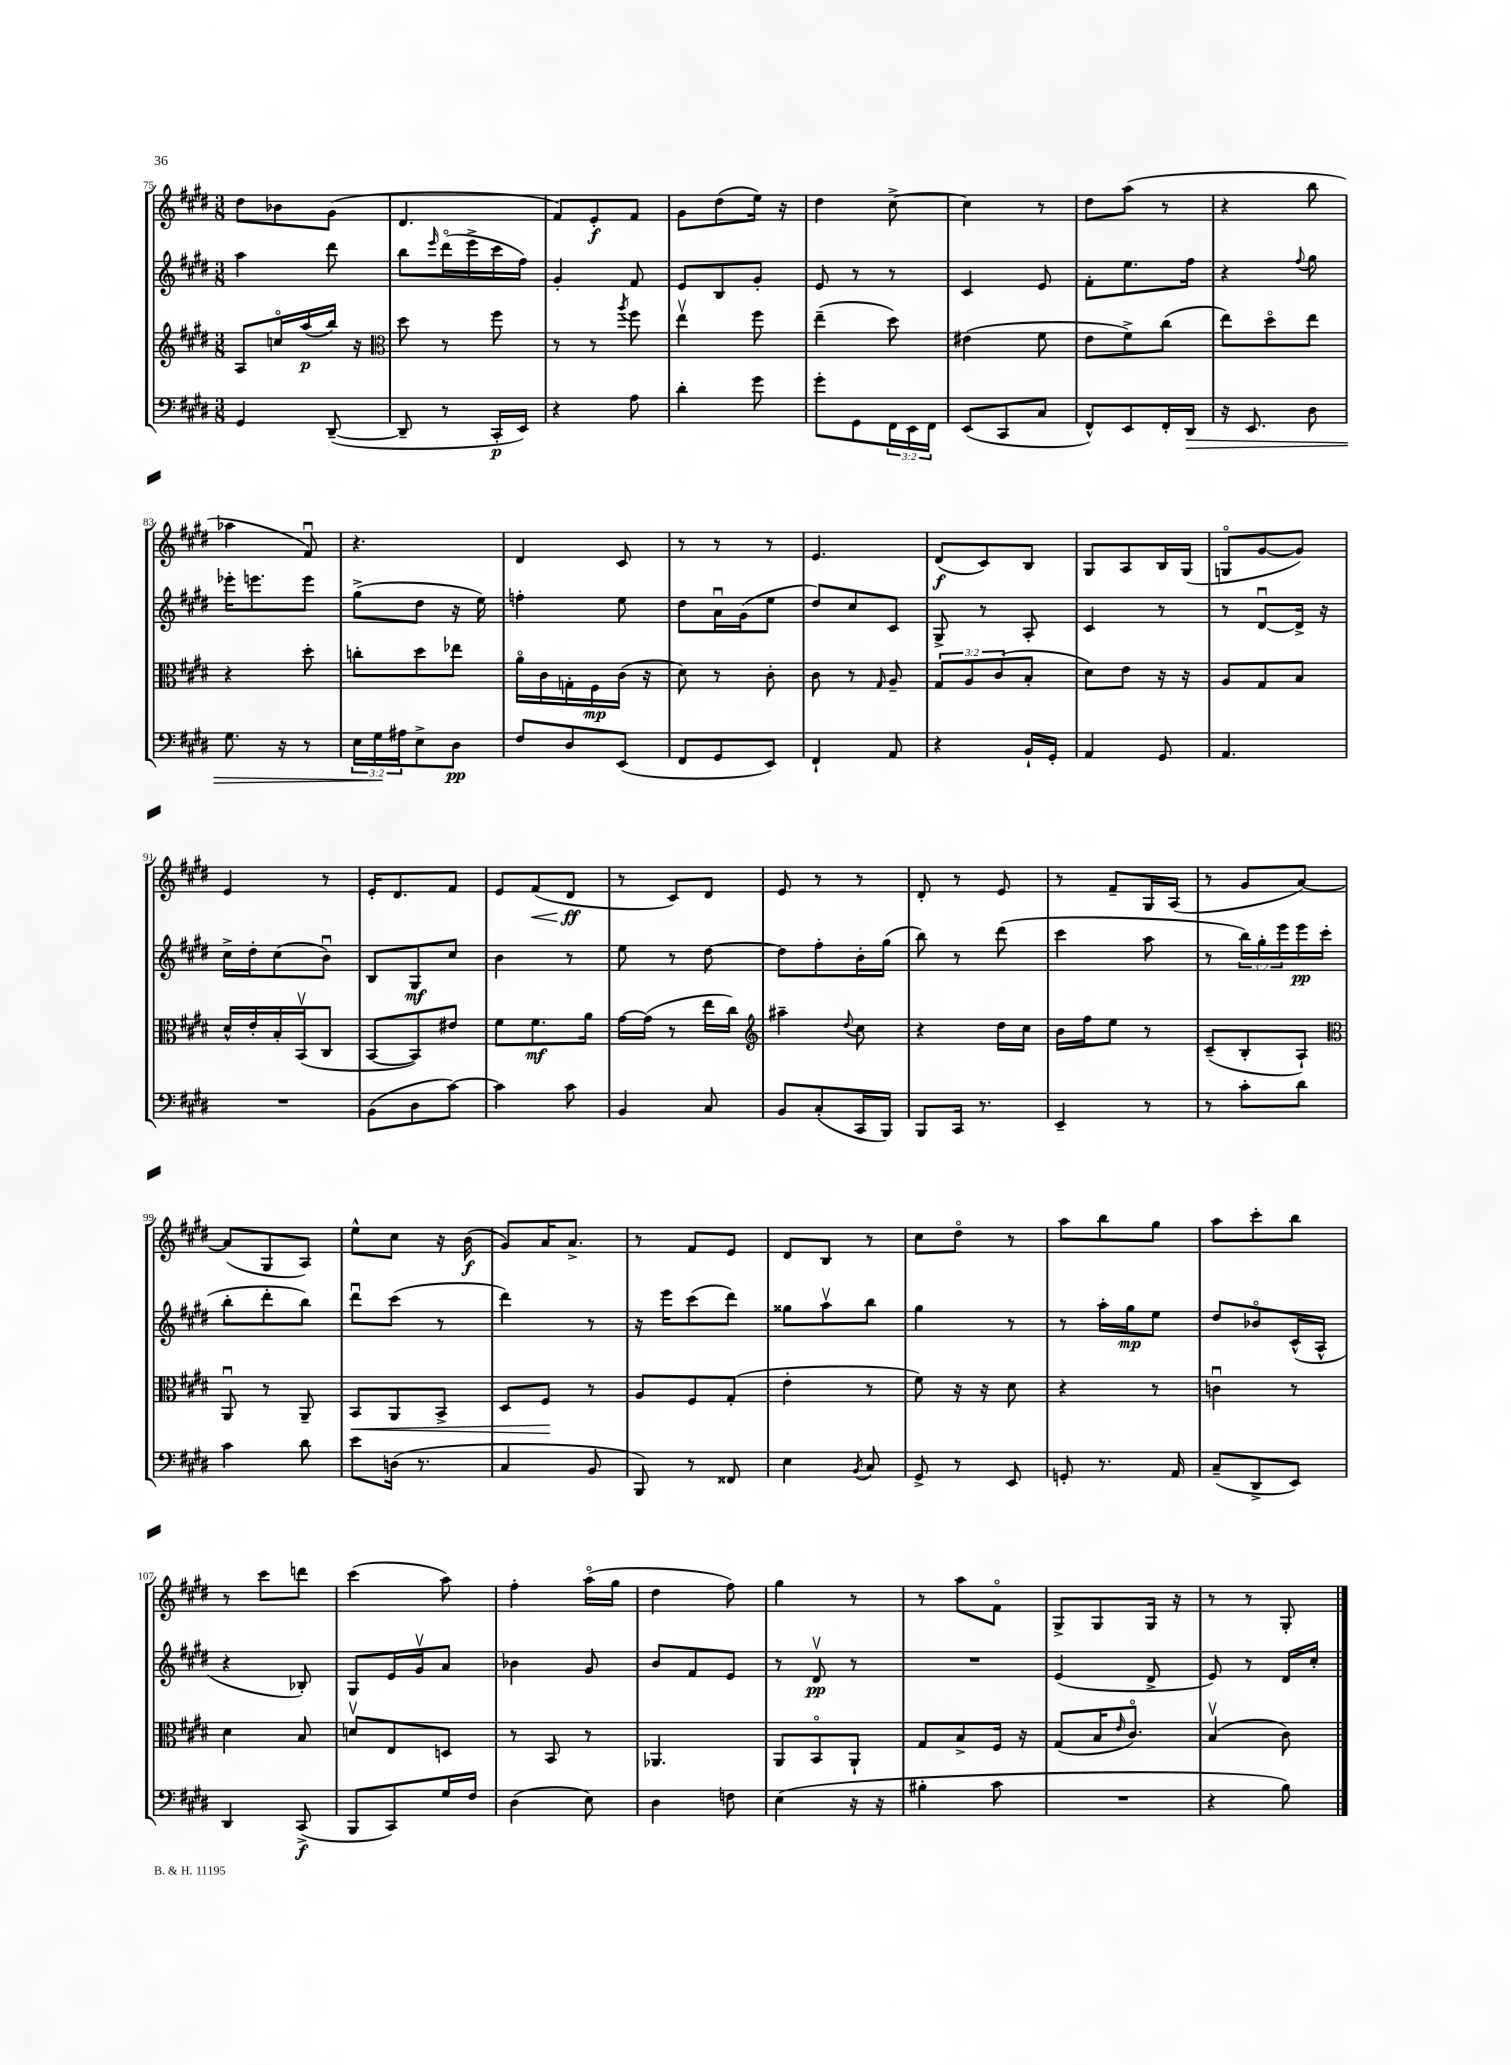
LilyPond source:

<<
\new StaffGroup <<
\new Staff = "s0" {
    \clef treble \key e \major \numericTimeSignature \time 3/8
    dis''8 bes'8 gis'8( |
    dis'4. |
    fis'8) e'8-.\f fis'8 |
    gis'8 dis''8( e''16) r16 |
    dis''4 cis''8~-> |
    cis''4 r8 |
    dis''8 a''8( r8 |
    r4 b''8 |
    aes''4 fis'8\downbow) |
    r4. |
    dis'4 cis'8 |
    r8 r8 r8 |
    e'4. |
    dis'8\f( cis'8) b8 |
    gis8 a8 b16 gis16( |
    g8\flageolet gis'8~ gis'8) |
    e'4 r8 |
    e'16-. dis'8. fis'8 |
    e'8 fis'8\<( dis'8\ff\! |
    r8 cis'8) dis'8 |
    e'8 r8 r8 |
    dis'8-. r8 e'8 |
    r8 fis'8-- gis16 a16( |
    r8 gis'8 a'8~) |
    a'8( gis8 a8) |
    e''8-^ cis''8 r16 b'16\f( |
    gis'8) a'16 a'8.-> |
    r8 fis'8 e'8 |
    dis'8 b8 r8 |
    cis''8 dis''8\flageolet r8 |
    a''8 b''8 gis''8 |
    a''8 cis'''8-. b''8 |
    r8 cis'''8 d'''8 |
    cis'''4( a''8) |
    fis''4-. a''16\flageolet( gis''16 |
    dis''4 fis''8) |
    gis''4 r8 |
    r8 a''8 fis'8\flageolet |
    gis8-> gis8 gis16 r16 |
    r8 r8 gis8-. \bar "|." |
}
\new Staff = "s1" {
    \clef treble \key e \major \numericTimeSignature \time 3/8 \override Staff.TupletNumber.text = #tuplet-number::calc-fraction-text
    a''4 dis'''8 |
    b''8 \grace { e'''16 } dis'''16\flageolet( e'''16-> cis'''16 fis''16) |
    gis'4-. fis'8 |
    e'8 b8 gis'8-. |
    e'8 r8 r8 |
    cis'4 e'8 |
    fis'8-. e''8. fis''16 |
    r4 \appoggiatura { fis''8 } gis''8 |
    ees'''16-. e'''8. e'''8 |
    gis''8->( dis''8 r16 e''16) |
    f''4-. e''8 |
    dis''8 a'16\downbow gis'16( e''8 |
    dis''8) cis''8 cis'8 |
    gis8-> r8 a8-. |
    cis'4 r8 |
    r8 dis'8~\downbow dis'16-> r16 |
    cis''16-> dis''16-. cis''8( b'8\downbow) |
    b8 gis8\mf cis''8 |
    b'4 r8 |
    e''8 r8 dis''8~ |
    dis''8 fis''8-. b'16-. gis''16( |
    b''8) r8 dis'''8( |
    cis'''4 a''8 |
    r8 \tuplet 3/2 { b''16) gis''16-. e'''16 } e'''16\pp cis'''16( |
    b''8-. dis'''8-. b''8) |
    dis'''8\downbow cis'''8( r8 |
    dis'''4) r8 |
    r16 e'''16 cis'''8( dis'''8) |
    gisis''8 a''8\upbow b''8 |
    gis''4 r8 |
    r8 a''16-. gis''16\mp e''8 |
    dis''8 bes'8\flageolet cis'16-^( a16-^ |
    r4 bes8-.) |
    gis8 e'16 gis'16\upbow a'8 |
    bes'4 gis'8 |
    b'8 fis'8 e'8 |
    r8 dis'8\upbow\pp r8 |
    R4. |
    e'4( dis'8-> |
    e'8) r8 dis'16 cis''16-. \bar "|." |
}
\new Staff = "s2" {
    \clef treble \key e \major \numericTimeSignature \time 3/8 \override Staff.TupletNumber.text = #tuplet-number::calc-fraction-text
    a8 c''16\flageolet a''16\p( b''16) r16 |
    \clef alto dis''8 r8 fis''8 |
    r8 r8 \acciaccatura { a''8 } fis''8 |
    e''4\upbow fis''8 |
    e''4--( dis''8) |
    eis'4( fis'8 |
    e'8 fis'8->) cis''8( |
    e''8) dis''8\flageolet e''8 |
    r4 dis''8-. |
    c''8-. dis''8 ees''8 |
    a'16\flageolet cis'16 g16-. fis16\mp cis'16( r16 |
    dis'8) r8 cis'8-. |
    cis'8 r8 \grace { gis16 } a8-- |
    \tuplet 3/2 { gis8 a8 cis'8( } b8-. |
    dis'8) e'8 r16 r16 |
    a8 gis8 b8 |
    dis'16-^ e'16-. b16-. b,16\upbow( cis8 |
    b,8~ b,8) eis'8 |
    fis'8 fis'8.\mf a'16 |
    gis'16~ gis'16( r8 e''16 cis''16) |
    \clef treble ais''4-- \appoggiatura { dis''8 } cis''8 |
    r4 dis''16 cis''16 |
    b'16 fis''16 e''8 r8 |
    cis'8--( b8-. a8-!) |
    \clef alto a,8\downbow r8 a,8-- |
    b,8\< a,8 b,8-> |
    dis8 fis8\! r8 |
    a8 fis8 gis8-.( |
    e'4-. r8 |
    fis'8) r16 r16 dis'8 |
    r4 r8 |
    c'4\downbow r8 |
    dis'4 b8 |
    d'8\upbow e8 d8 |
    r8 b,8 r8 |
    aes,4. |
    a,8 b,8\flageolet a,8-! |
    gis8 b8-> fis16 r16 |
    gis8( b16 \grace { e'16 } cis'8.\flageolet) |
    b4\upbow( cis'8) \bar "|." |
}
\new Staff = "s3" {
    \clef bass \key e \major \numericTimeSignature \time 3/8 \override Staff.TupletNumber.text = #tuplet-number::calc-fraction-text
    gis,4 dis,8~--( |
    dis,8-- r8 cis,16-.\p e,16) |
    r4 a8 |
    dis'4-. gis'8 |
    gis'8-. gis,8 \tuplet 3/2 { fis,16 e,16 fis,16 } |
    e,8( cis,8 cis8 |
    fis,8-^) e,8 fis,16-. dis,16\> |
    r16 e,8. dis8 |
    gis8. r16 r8 |
    \tuplet 3/2 { e16 gis16\! ais16 } e8-> dis8\pp |
    fis8 dis8 e,8( |
    fis,8 gis,8 e,8) |
    fis,4-! a,8 |
    r4 b,16-! gis,16-. |
    a,4 gis,8 |
    a,4. |
    R4. |
    b,8( dis8 cis'8~) |
    cis'4 cis'8 |
    b,4 cis8 |
    b,8 cis8-.( cis,16 b,,16) |
    b,,8 cis,16 r8. |
    e,4-- r8 |
    r8 cis'8-. dis'8 |
    cis'4 dis'8 |
    e'8 d16( r8. |
    cis4 b,8 |
    b,,8) r8 fisis,8 |
    e4 \acciaccatura { b,8 } cis8 |
    gis,8-> r8 e,8 |
    g,8-. r8. a,16 |
    cis8--( dis,8-> e,8) |
    dis,4 cis,8->\f( |
    b,,8 cis,8) gis16 fis16 |
    dis4( e8) |
    dis4 f8 |
    e4( r16 r16 |
    bis4-. cis'8 |
    R4. |
    r4 b8) \bar "|." |
}
>>
>>
\layout { \context { \Score currentBarNumber = #75 } }
